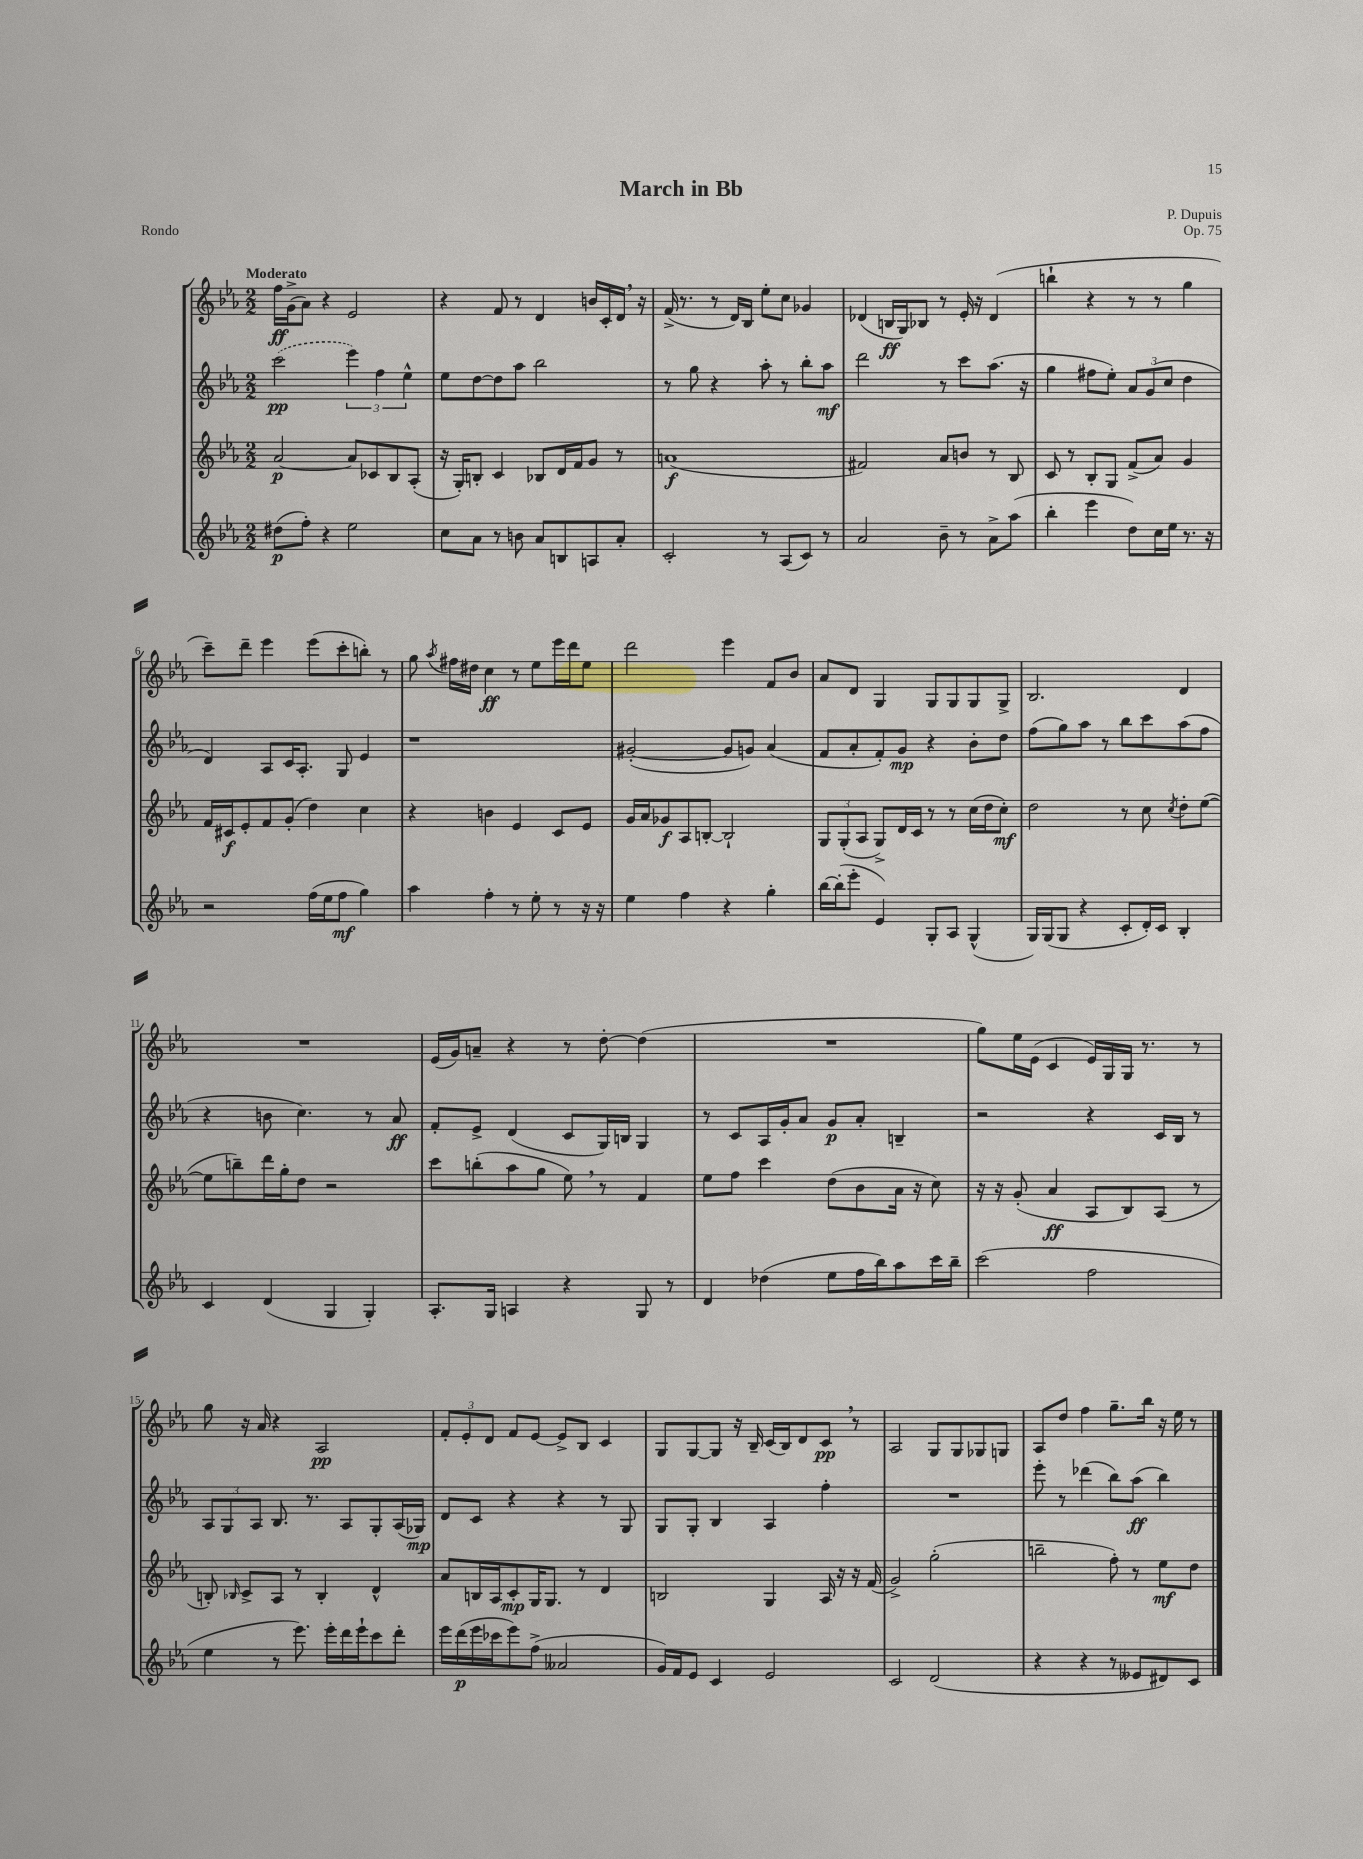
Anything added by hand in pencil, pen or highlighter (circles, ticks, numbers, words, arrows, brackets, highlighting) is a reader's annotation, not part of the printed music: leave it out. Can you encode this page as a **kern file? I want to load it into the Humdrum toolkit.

**kern	**dynam	**kern	**dynam	**kern	**dynam	**kern	**dynam
*part4	*part4	*part3	*part3	*part2	*part2	*part1	*part1
*staff4	*staff4	*staff3	*staff3	*staff2	*staff2	*staff1	*staff1
*clefG2	*	*clefG2	*	*clefG2	*	*clefG2	*
*k[b-e-a-]	*	*k[b-e-a-]	*	*k[b-e-a-]	*	*k[b-e-a-]	*
*M2/2	*	*M2/2	*	*M2/2	*	*M2/2	*
=1	=1	=1	=1	=1	=1	=1	=1
!	!	!	!	!	!	!LO:TX:a:B:t=Moderato	!
(8dd#X\L	p	[2a-/	p	(2ccc\	pp	16ff\LL	ff
.	.	.	.	.	.	(16g^\J	.
8ff'\J)	.	.	.	.	.	8a-\J)	.
4r	.	.	.	.	.	4r	.
2ee-\	.	8a-/L]	.	6eee-\)	.	2e-/	.
.	.	8c-X/	.	.	.	.	.
.	.	.	.	6ff\	.	.	.
.	.	8B-/	.	.	.	.	.
.	.	.	.	6ee-^^\	.	.	.
.	.	(8A-'/J	.	.	.	.	.
=2	=2	=2	=2	=2	=2	=2	=2
8cc\L	.	16r	.	8ee-\L	.	4r	.
.	.	16G'/KL)	.	.	.	.	.
8a-\J	.	8Bn'/J	.	[8dd\	.	.	.
8r	.	4c/	.	8dd\]	.	8f/	.
8bn\	.	.	.	8aa-\J	.	8r	.
8a-/L	.	8B-X/L	.	2bb-\	.	4d/	.
8Bn/	.	16d/L	.	.	.	.	.
.	.	16f/J	.	.	.	.	.
8An/	.	8g/J	.	.	.	16bn/LL	.
.	.	.	.	.	.	16c'/	.
8a-'/J	.	8r	.	.	.	16d,/JJ	.
.	.	.	.	.	.	16r	.
=3	=3	=3	=3	=3	=3	=3	=3
2c'/	.	(1an	f	8r	.	(16f^/	.
.	.	.	.	.	.	8.r	.
.	.	.	.	8gg\	.	.	.
.	.	.	.	4r	.	8r	.
.	.	.	.	.	.	16d/LL)	.
.	.	.	.	.	.	16B-/JJ	.
8r	.	.	.	8aa-'\	.	8ee-'\L	.
(8A-/L	.	.	.	8r	.	8cc\J	.
8c/J)	.	.	.	8bb-'\L	.	4g-X/	.
8r	.	.	.	8aa-\J	mf	.	.
=4	=4	=4	=4	=4	=4	=4	=4
2a-/	.	2f#X/)	.	2ddd\	.	(4d-X/	.
.	.	.	.	.	.	16Bn/LL	ff
.	.	.	.	.	.	16G/J)	.
.	.	.	.	.	.	8B-X/J	.
8b-~\	.	8a-/L	.	8r	.	8r	.
8r	.	8bn/J	.	8ccc\L	.	16e-'/	.
.	.	.	.	.	.	16r	.
8a-^\L	.	8r	.	(8.aa-\J	.	(4d-/	.
(8aa-\J	.	8B-/	.	.	.	.	.
.	.	.	.	16r	.	.	.
=5	=5	=5	=5	=5	=5	=5	=5
4bb-'\	.	8c/	.	4gg\	.	4bbn`\	.
.	.	8r	.	.	.	.	.
4eee-\	.	8B-'/L	.	8ff#X\L	.	4r	.
.	.	8G/J	.	8ee-'\J)	.	.	.
8dd\L)	.	(8f^/L	.	12a-/L	.	8r	.
.	.	.	.	(12g/	.	.	.
16cc\L	.	8a-/J)	.	.	.	8r	.
.	.	.	.	12cc/J	.	.	.
16ee-\JJ	.	.	.	.	.	.	.
8.r	.	4g/	.	4dd\	.	4gg\	.
16r	.	.	.	.	.	.	.
!!LO:LB:g=z
=6	=6	=6	=6	=6	=6	=6	=6
2r	.	16f/LL	.	4d/)	.	8ccc~\L)	.
.	.	16c#X/J	f	.	.	.	.
.	.	8e-'/	.	.	.	8ddd~\J	.
.	.	8f/	.	8A-/L	.	4eee-\	.
.	.	(8g'/J	.	16c/K	.	.	.
.	.	.	.	8.A-'/J	.	.	.
(16ff\LL	.	4dd\)	.	.	.	(8eee-\L	.
16ee-\J	.	.	.	.	.	.	.
8ff\J	mf	.	.	8G/	.	8ccc'\	.
4gg\)	.	4cc\	.	4e-/	.	8bbn'\J)	.
.	.	.	.	.	.	8r	.
=7	=7	=7	=7	=7	=7	=7	=7
4aa-\	.	4r	.	1r	.	8gg\	.
.	.	.	.	.	.	8qaa-/	.
.	.	.	.	.	.	16ff#X\LL	.
.	.	.	.	.	.	16dd#X\JJ	.
4ff'\	.	4bn\	.	.	.	4cc\	ff
8r	.	4e-/	.	.	.	8r	.
8ee-'\	.	.	.	.	.	8ee-\L	.
8r	.	8c/L	.	.	.	16eee-\L	.
.	.	.	.	.	.	16ddd\J	.
16r	.	8e-/J	.	.	.	8ee-\J	.
16r	.	.	.	.	.	.	.
=8	=8	=8	=8	=8	=8	=8	=8
4ee-\	.	16g/LL	.	([2g#X'/	.	2ddd\	.
.	.	16a-/J	.	.	.	.	.
.	.	8g-X/	f	.	.	.	.
4ff\	.	8A-/	.	.	.	.	.
.	.	[8Bn'/J	.	.	.	.	.
4r	.	2B`/]	.	8g#/L]	.	4eee-\	.
.	.	.	.	8gn/J)	.	.	.
4gg'\	.	.	.	(4a-/	.	8f/L	.
.	.	.	.	.	.	8b-/J	.
=9	=9	=9	=9	=9	=9	=9	=9
[16bb-\LL	.	12G/L	.	8f/L	.	8a-/L	.
(16bb-'\J]	.	.	.	.	.	.	.
.	.	(12G'/	.	.	.	.	.
8eee-'\J	.	.	.	8a-'/	.	8d/J	.
.	.	12A-/J	.	.	.	.	.
4e-/)	.	8G^/L)	.	8f'/)	.	4G/	.
.	.	16d/L	.	8g/J	mp	.	.
.	.	16c/JJ	.	.	.	.	.
8G'/L	.	8r	.	4r	.	8G/L	.
8A-/J	.	8r	.	.	.	8G/	.
(4G^^/	.	(16cc\LL	.	8b-'\L	.	8G/	.
.	.	16dd\J	.	.	.	.	.
.	.	8cc'\J)	mf	8dd\J	.	8G^/J	.
=10	=10	=10	=10	=10	=10	=10	=10
16G/LL)	.	2dd\	.	(8ff\L	.	2.B-/	.
(16G/J	.	.	.	.	.	.	.
8G/J	.	.	.	8gg\)	.	.	.
4r	.	.	.	8aa-\J	.	.	.
.	.	.	.	8r	.	.	.
8c'/L	.	8r	.	8bb-\L	.	.	.
16d'/L)	.	8cc\	.	8ccc\	.	.	.
16c/JJ	.	.	.	.	.	.	.
.	.	8qcc/	.	.	.	.	.
4B-'/	.	8dd'\L	.	(8aa-\	.	4d/	.
.	.	([8ee-\J	.	8ff\J	.	.	.
!!LO:LB:g=z
=11	=11	=11	=11	=11	=11	=11	=11
4c/	.	8ee-\L]	.	4r	.	1r	.
.	.	8bbn~\)	.	.	.	.	.
(4d/	.	16ddd\L	.	8bn\	.	.	.
.	.	16gg'\J	.	.	.	.	.
.	.	8dd\J	.	4.cc\)	.	.	.
4G/	.	2r	.	.	.	.	.
4G'/)	.	.	.	8r	.	.	.
.	.	.	.	8a-/	ff	.	.
=12	=12	=12	=12	=12	=12	=12	=12
8.A-'/L	.	8ccc\L	.	8f'/L	.	(16e-/LL	.
.	.	.	.	.	.	16g/J)	.
.	.	(8bbn'\	.	8e-^/J	.	8an~/J	.
16G/Jk	.	.	.	.	.	.	.
4An/	.	8aa-\	.	(4d/	.	4r	.
.	.	8gg\J	.	.	.	.	.
4r	.	8ee-,\)	.	8c/L	.	8r	.
.	.	8r	.	16G/L)	.	[8dd'\	.
.	.	.	.	16Bn/JJ	.	.	.
8G/	.	4f/	.	4G/	.	(4dd\]	.
8r	.	.	.	.	.	.	.
=13	=13	=13	=13	=13	=13	=13	=13
4d/	.	8ee-\L	.	8r	.	1r	.
.	.	8ff\J	.	8c/L	.	.	.
(4dd-X\	.	4ccc\	.	16A-/L	.	.	.
.	.	.	.	16g'/J	.	.	.
.	.	.	.	8a-/J	.	.	.
8ee-\L	.	(8dd\L	.	8g/L	p	.	.
16ff\L	.	8b-\	.	8a-'/J	.	.	.
16bb-\J)	.	.	.	.	.	.	.
8aa-\	.	16a-\Jk	.	4Bn~/	.	.	.
.	.	16r	.	.	.	.	.
16ccc\L	.	8cc\)	.	.	.	.	.
16bb-~\JJ	.	.	.	.	.	.	.
=14	=14	=14	=14	=14	=14	=14	=14
(2ccc\	.	16r	.	2r	.	8gg\L)	.
.	.	16r	.	.	.	.	.
.	.	(8g'/	.	.	.	16ee-\L	.
.	.	.	.	.	.	(16e-\JJ	.
.	.	4a-/	ff	.	.	4c/	.
2ff\	.	8A-/L	.	4r	.	16e-/LL)	.
.	.	.	.	.	.	16G/	.
.	.	8B-/)	.	.	.	16G/JJ	.
.	.	.	.	.	.	8.r	.
.	.	(8A-/J	.	16c/LL	.	.	.
.	.	.	.	16B-/JJ	.	.	.
.	.	8r	.	8r	.	8r	.
!!LO:LB:g=z
=15	=15	=15	=15	=15	=15	=15	=15
4ee-\	.	8Bn'/)	.	12A-/L	.	8gg\	.
.	.	.	.	12G/	.	.	.
.	.	16qqB-X/	.	.	.	.	.
.	.	8c^/L	.	.	.	16r	.
.	.	.	.	12A-/J	.	.	.
.	.	.	.	.	.	16a-/	.
8r	.	8A-/J	.	8.B-/	.	4r	.
8.eee-\)	.	8r	.	.	.	.	.
.	.	.	.	8.r	.	.	.
.	.	4B-'/	.	.	.	2A-/	pp
16eee-'\LL	.	.	.	.	.	.	.
16ddd\	.	.	.	8A-/L	.	.	.
16eee-`\J	.	.	.	.	.	.	.
8ccc\	.	4d^^/	.	8G'/	.	.	.
8ddd'\J	.	.	.	(16A-/L	.	.	.
.	.	.	.	16G-X/JJ)	mp	.	.
=16	=16	=16	=16	=16	=16	=16	=16
16eee-\LL	.	8a-/L	.	8d/L	.	12f'/L	.
(16ddd\	p	.	.	.	.	.	.
.	.	.	.	.	.	12e-'/	.
16eee-\	.	16Bn/L	.	8c/J	.	.	.
.	.	.	.	.	.	12d/J	.
16ccc-X\J	.	16A-/J	.	.	.	.	.
8eee-\)	.	8c'/	mp	4r	.	8f/L	.
(8ff^\J	.	16G/K	.	.	.	[8e-/J	.
.	.	8.G/J	.	.	.	.	.
2a--X/	.	.	.	4r	.	8e-^/L]	.
.	.	8r	.	.	.	8B-/J	.
.	.	4d/	.	8r	.	4c/	.
.	.	.	.	8G/	.	.	.
=17	=17	=17	=17	=17	=17	=17	=17
16g/LL)	.	2Bn/	.	8G/L	.	8G/L	.
16f/J	.	.	.	.	.	.	.
8e-/J	.	.	.	8G'/J	.	[8G/	.
4c/	.	.	.	4B-/	.	8G/J]	.
.	.	.	.	.	.	16r	.
.	.	.	.	.	.	16B-~/	.
2e-/	.	4G/	.	4A-/	.	(16c/LL	.
.	.	.	.	.	.	16B-/J)	.
.	.	.	.	.	.	8d/	.
.	.	16A-/	.	4ff'\	.	8c,/J	pp
.	.	16r	.	.	.	.	.
.	.	16r	.	.	.	8r	.
.	.	(16f/	.	.	.	.	.
=18	=18	=18	=18	=18	=18	=18	=18
2c/	.	2g^/)	.	1r	.	2A-/	.
(2d/	.	(2gg'\	.	.	.	8G/L	.
.	.	.	.	.	.	8G/	.
.	.	.	.	.	.	8G-X/	.
.	.	.	.	.	.	8Gn/J	.
=19	=19	=19	=19	=19	=19	=19	=19
4r	.	2bbn~\	.	8eee-'\	.	8A-/L	.
.	.	.	.	8r	.	8dd/J	.
4r	.	.	.	(4ddd-X\	.	4ff\	.
8r	.	8ff'\)	.	8bb-\L)	.	8.gg~\L	.
8e--X/L	.	8r	.	(8aa-\J	ff	.	.
.	.	.	.	.	.	16bb-\Jk	.
8d#X/)	.	8ee-\L	mf	4bb-\)	.	16r	.
.	.	.	.	.	.	16ee-\	.
8c/J	.	8dd\J	.	.	.	8r	.
==	==	==	==	==	==	==	==
*-	*-	*-	*-	*-	*-	*-	*-
